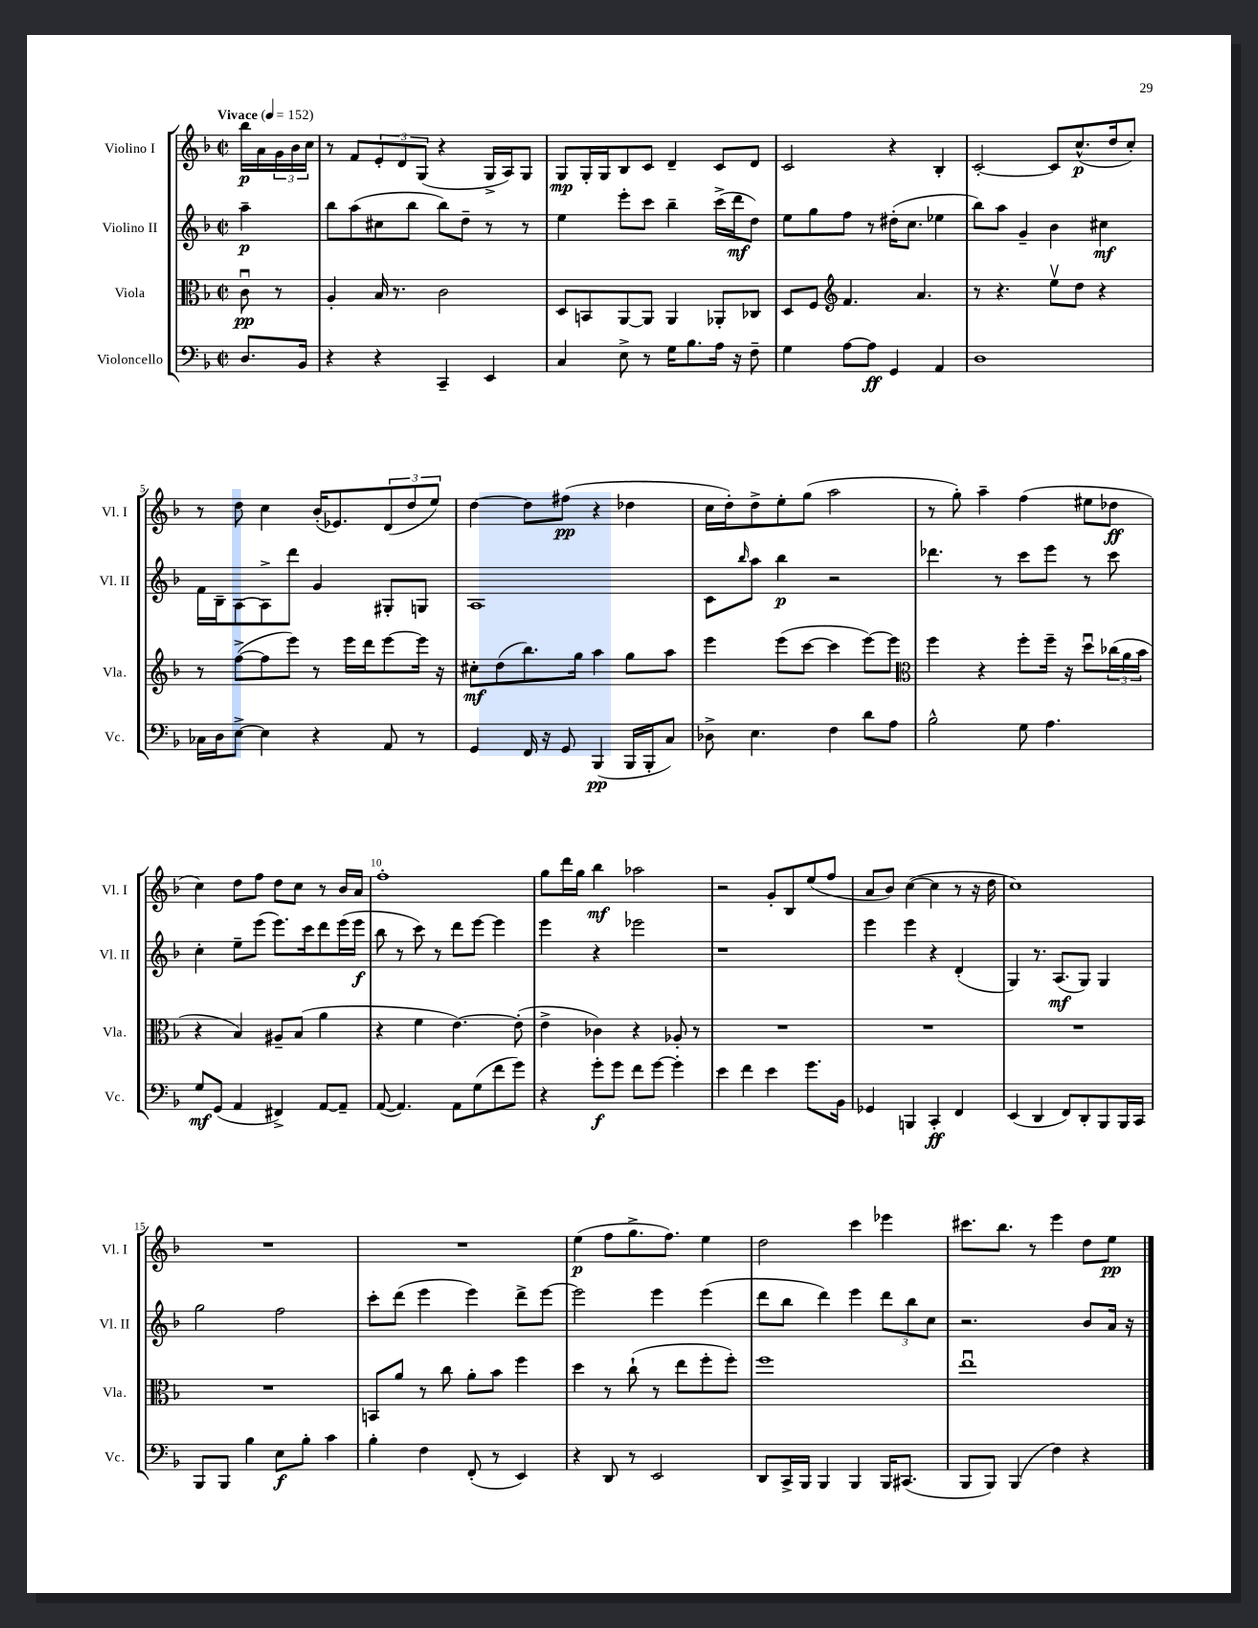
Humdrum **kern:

**kern	**kern	**kern	**kern
*staff4	*staff3	*staff2	*staff1
*clefF4	*clefC3	*clefG2	*clefG2
*k[b-]	*k[b-]	*k[b-]	*k[b-]
*M2/2	*M2/2	*M2/2	*M2/2
*met(c|)	*met(c|)	*met(c|)	*met(c|)
*MM152	*MM152	*MM152	*MM152
8.D	8cu	4aa~	16bb-
.	.	.	16a
.	8r	.	24g
.	.	.	24b-
16BB-	.	.	.
.	.	.	24cc
=	=	=	=
4r	4A'	8bb-	8r
.	.	(8aa	8f
4r	16B-	8cc#	12e'
.	8.r	.	.
.	.	.	12d
.	.	8bb-	.
.	.	.	(12G
4CC~	2c	8bb-)	4r
.	.	8dd~	.
4EE	.	8r	16G^
.	.	.	16A)
.	.	8r	8G
=	=	=	=
4C	8D	4ee	8G
.	8BB	.	16G'
.	.	.	16G
8E^	[8AA	8eee'	8B-
8r	8AA]	8ccc	8c
16G	4AA	4bb-~	4d~
8.B-	.	.	.
16A	8AA-'	(16ccc^	8c
16r	.	16ddd	.
8F~	8C-	8dd)	8d
=	=	=	=
4G	8D	8ee	2c
.	8F	8gg	.
*	*clefG2	*	*
[8A	4.f	8ff	.
8A]	.	8r	.
4GG	.	(16dd#'	4r
.	.	8.cc	.
.	4.a	.	.
4AA	.	4ee-	4B-'
=	=	=	=
1D	8r	8bb-)	[2c'
.	4.r	8aa	.
.	.	4g~	.
.	8eev	4b-	8c]
.	8dd	.	(8.cc^^
.	4r	4cc#	.
.	.	.	16dd
.	.	.	8cc')
=	=	=	=
16C-	8r	16f	8r
16D	.	16B-~	.
[8E^	([8ff^	[8A	8dd
4E]	8ff]	8A^]	4cc
.	8eee)	8ddd	.
4r	8r	4g	(16b-'
.	.	.	8.e-)
.	16eee	.	.
.	16ddd	.	.
8AA	[8eee	8G#'	(12d
.	.	.	12dd
8r	16eee]	8G	.
.	.	.	12ee)
.	16r	.	.
=	=	=	=
4GG	8cc#'	1A	[4dd
.	(8dd	.	.
16FF	8.bb-)	.	8dd]
16r	.	.	.
8GG	.	.	(8ff#
.	16gg	.	.
(4BBB-	4aa	.	4r
16BBB-	8gg	.	4dd-
16BBB-'	.	.	.
8C)	8aa	.	.
=	=	=	=
8D-^	4eee	8c	16cc
.	.	.	16dd')
.	.	16qqbb-	.
4.E	.	8aa	8dd^
.	(8eee	4bb-	8ee'
.	[8ccc	.	(8gg
4F	4ccc]	2r	2aa
8d	[8eee)	.	.
8A	8eee]	.	.
=	=	=	=
*	*clefC3	*	*
2B-^^	4ff	4.ddd-	8r
.	.	.	8gg')
.	4r	.	4aa~
.	.	8r	.
8G	8ff'	8ccc	(4ff
4.A	16ff~	8eee	.
.	16r	.	.
.	8ddu	8r	8ee#
.	(24cc-	8ccc	8dd-
.	24a	.	.
.	24b-	.	.
=	=	=	=
8G	4r	4cc'	4cc)
(8GG	.	.	.
4AA	4B-)	8ee~	8dd
.	.	(8eee	8ff
4FF#^)	8A#~	8.eee)	8dd
.	(8B-	.	8cc
.	.	16ccc	.
[8AA	4a	8ddd	8r
8AA~]	.	(16eee	16b-
.	.	16eee	16a
=	=	=	=
([8AA	4r	8bb-	1ff'
4.AA])	.	8r	.
.	4f	8ccc)	.
.	.	8r	.
8AA	[4.e)	8ddd	.
(8G	.	[8eee	.
8f	.	4eee]	.
8g)	(8e']	.	.
=	=	=	=
4r	4e^	4eee	8gg
.	.	.	16ddd
.	.	.	16gg
8g'	4c-)	4r	4bb-
8g	.	.	.
8f	4r	2eee-	2aa-
[8g	.	.	.
4g']	8A-'	.	.
.	8r	.	.
=	=	=	=
4e	1r	1r	2r
4f	.	.	.
4e	.	.	8g'
.	.	.	8B-
8.g	.	.	(8ee
.	.	.	8ff
16BB-	.	.	.
=	=	=	=
4GG-	1r	4eee	8a
.	.	.	8b-)
4BBB	.	4eee	([4cc
4CC'	.	4r	4cc]
4FF	.	(4d'	8r
.	.	.	16r
.	.	.	16dd
=	=	=	=
(4EE	1r	4G)	1cc)
4DD	.	8.r	.
.	.	(8.A	.
8FF)	.	.	.
8DD'	.	8G)	.
8BBB-	.	4G	.
16BBB-	.	.	.
16CC	.	.	.
=	=	=	=
8BBB-	1r	2gg	1r
8BBB-	.	.	.
4B-	.	.	.
8E	.	2ff	.
8B-'	.	.	.
4c	.	.	.
=	=	=	=
4B-'	8BB	8ccc'	1r
.	8a	(8ddd	.
4F	8r	4eee	.
.	8cc	.	.
(8FF'	8a'	4eee)	.
8r	8b-	.	.
4EE)	4ff	8ddd^	.
.	.	[8eee	.
=	=	=	=
4r	4dd	2eee]	(4ee
8DD	8r	.	8ff
8r	(8cc`	.	8.gg^
2EE	8r	4eee	.
.	.	.	8.ff)
.	8ee	.	.
.	8ff'	(4eee	4ee
.	8ff')	.	.
=	=	=	=
8DD	1ff	8ddd	2dd
16CC^	.	8bb-	.
16BBB-	.	.	.
4BBB-	.	4ddd)	.
4BBB-	.	4eee	4ccc
16BBB-	.	12ddd	4eee-
(8.CC#	.	.	.
.	.	12bb-	.
.	.	12cc	.
=	=	=	=
8BBB-	1eeu	2.r	8.ccc#
8BBB-)	.	.	.
.	.	.	8.bb-
(4BBB-	.	.	.
.	.	.	8r
4F)	.	.	4eee
4r	.	8b-	8dd
.	.	16a	8ee
.	.	16r	.
==	==	==	==
*-	*-	*-	*-
